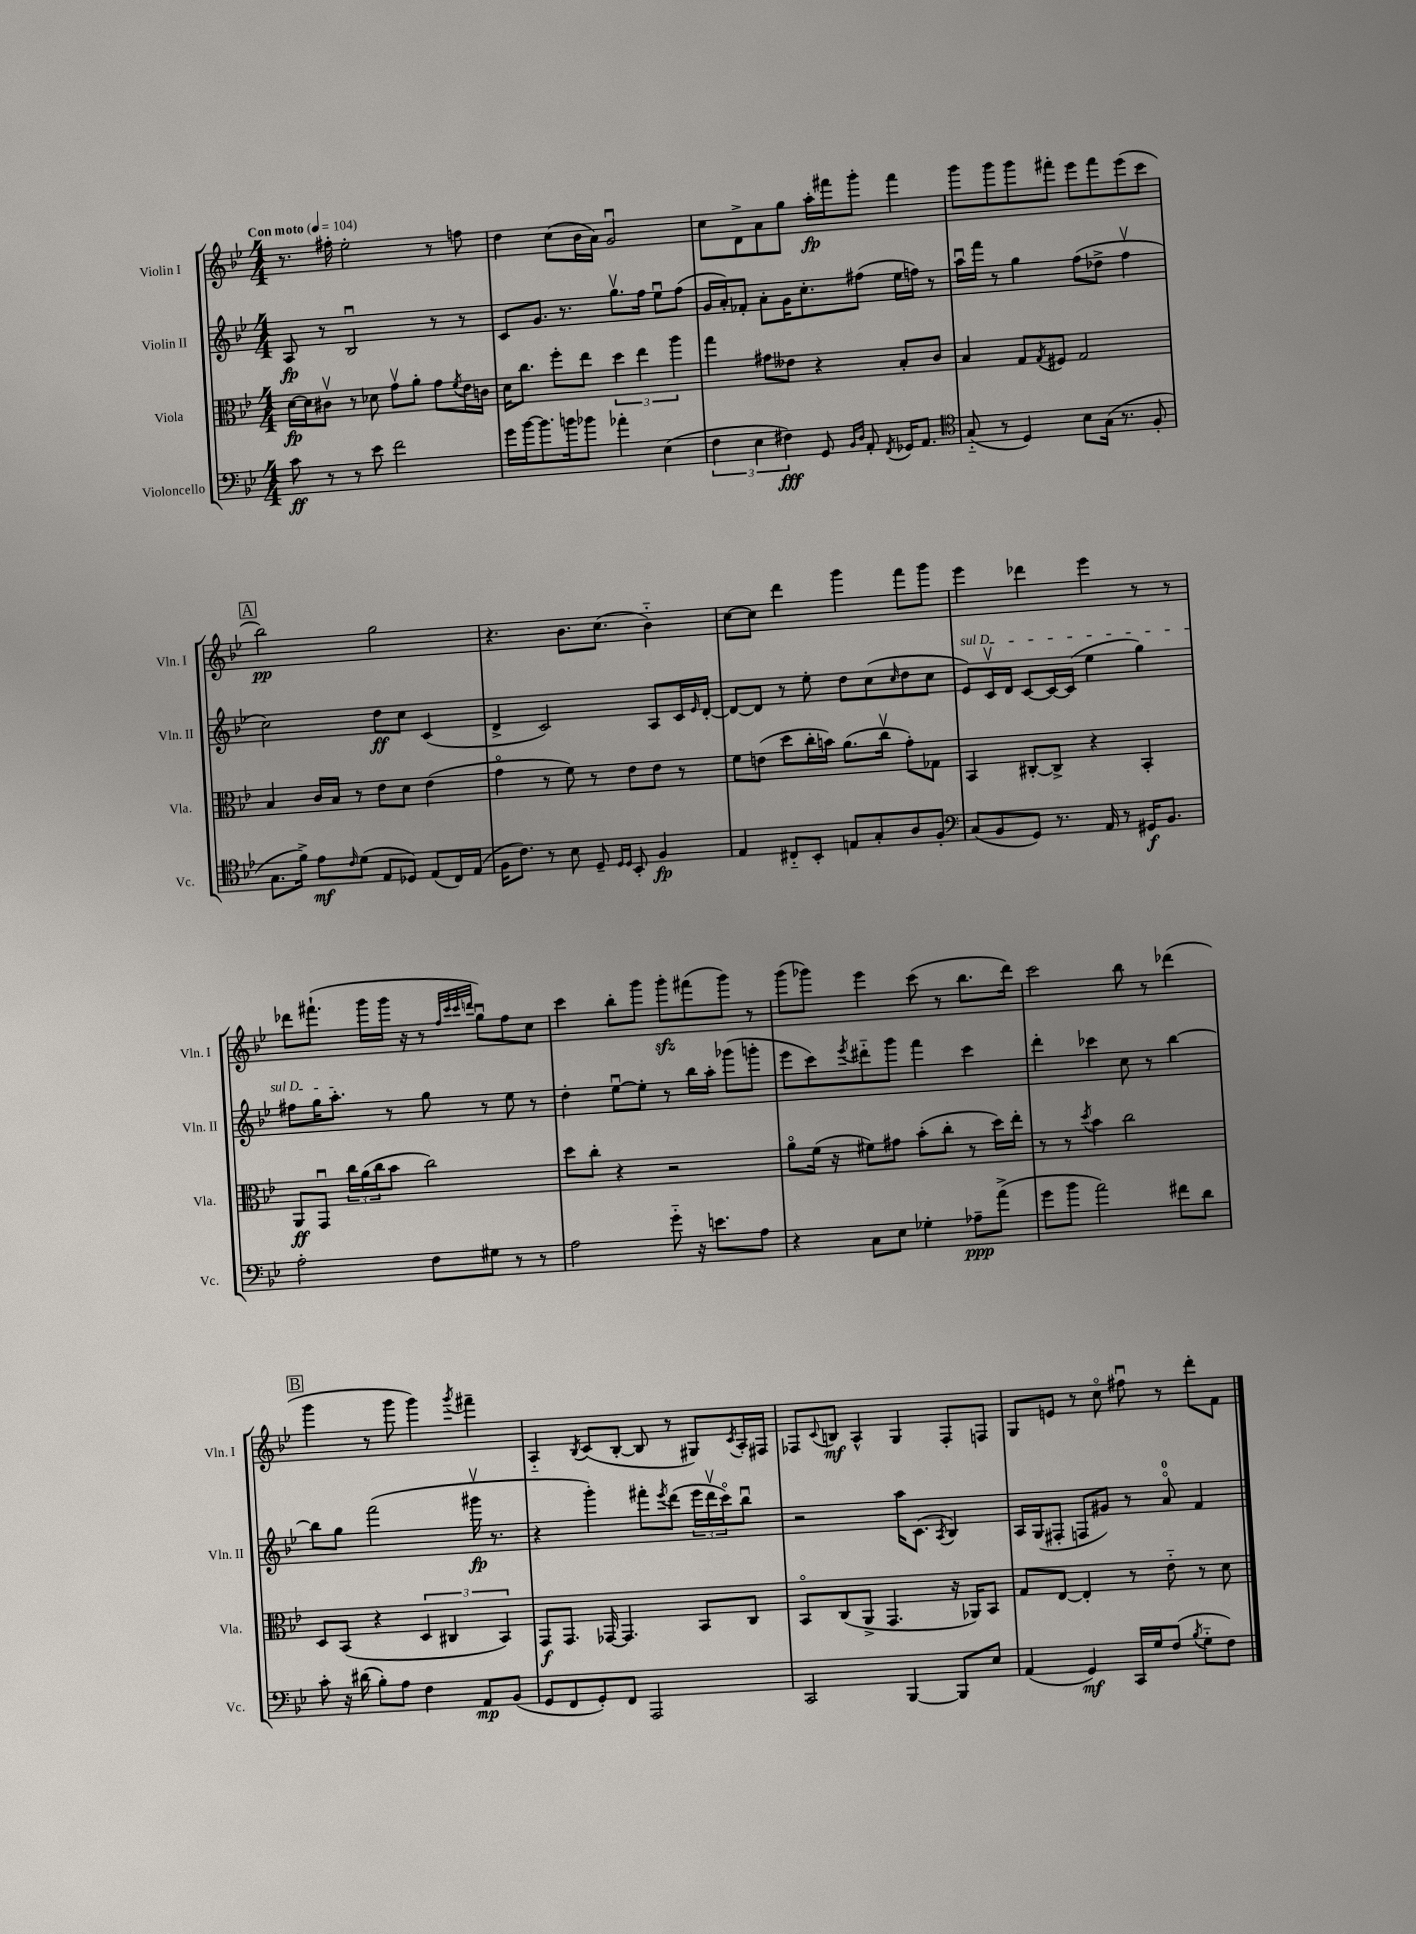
<<
\new StaffGroup <<
\new Staff = "s0" \with { instrumentName = "Violin I" shortInstrumentName = "Vln. I" } {
    \clef treble \key bes \major \numericTimeSignature \time 4/4 \tempo "Con moto" 4 = 104
    r8. fis''16-. ees''2-. r8 f''8 |
    d''4 c''8( bes'16 a'16) g'2\downbow |
    c''8 d'8-> a'8 g''8 a''16-.\fp fis'''16 g'''8-. fis'''4 |
    g'''8 g'''8 g'''8 fis'''8-. ees'''8 fis'''8 ees'''8( c'''8 |
    \mark \markup { \box "A" } bes''2\pp) g''2 |
    r4. bes'8. c''8.( bes'4-_) |
    c''8~ c''8 d'''4 g'''4 f'''8 g'''8 |
    ees'''4 des'''4 ees'''4 r8 r8 |
    des'''8 fis'''8.-!( g'''16 g'''16 r16 r8 \grace { f''32 c'''32 c'''32 d'''32 } g''8\downbow) f''8 c''8 |
    c'''4 bes''8-. g'''8 g'''8-.\sfz fis'''8( g'''8) r8 |
    g'''8( ges'''8) ees'''4 c'''8( r8 bes''8. d'''16) |
    c'''2 bes''8 r8 des'''4( |
    \mark \markup { \box "B" } g'''4 r8 g'''8 g'''4) \acciaccatura { g'''8 } fis'''4-- |
    a4-_ \acciaccatura { bes8 } c'8( bes8~-. bes8 r8 gis8) \acciaccatura { c'8 } a16-. fis16 |
    fes8 \appoggiatura { c'8 } b8\mf a4-^ g4 fes8-. f8 |
    g8 e'8 r8 c''8\flageolet fis''8\downbow r8 d'''8-. f'8 \bar "|." |
}
\new Staff = "s1" \with { instrumentName = "Violin II" shortInstrumentName = "Vln. II" } {
    \clef treble \key bes \major \numericTimeSignature \time 4/4
    a8\fp r8 bes2\downbow r8 r8 |
    c'8 g'8. r8. g''8.\upbow f''16 ees''8\downbow f''8( |
    g'16 a'16-.) fes'8-. a'8-. g'16 c''8.-. fis''8( ees''16 f''16) r8 |
    a''16\downbow f'''16 r8 g''4 f''8( des''8-> f''4\upbow |
    \mark \markup { \box "A" } c''2) d''8\ff c''8 c'4( |
    d'4-> c'2) a8 c'16 \grace { ees'16 } d'16~-. |
    d'8~ d'8 r8 ees''8-. d''8 c''8( \grace { c''16 } d''8 c''8 |
    \once \override TextSpanner.bound-details.left.text = \markup { \italic "sul D" } ees'8\startTextSpan) c'16\upbow d'16 c'8~ c'16~ c'16( ees''4 g''4) |
    fis''8 g''16 a''8.-.\stopTextSpan r8 g''8 r8 ees''8 r8 |
    d''4-. ees''8~\downbow ees''8-. r8 bes''16 a''16-. ges'''8( g'''8-. |
    ees'''8 c'''8) \acciaccatura { ees'''8 } dis'''8-_ g'''8 f'''4 c'''4 |
    d'''4-. ces'''4 c''8 r8 bes''4~ |
    \mark \markup { \box "B" } bes''8 g''8 f'''2( gis'''16\upbow\fp r8. |
    r4 g'''4-.) fis'''8-. \acciaccatura { ees'''8 } d'''8( \tuplet 3/2 { ees'''16 d'''16\upbow c'''16\flageolet) } bes''8\downbow |
    r2 a''16 c'8.( \acciaccatura { a8 } bes4) |
    a16 g16( fis8-. f8 gis'8) r8 a'8-0\flageolet f'4 \bar "|." |
}
\new Staff = "s2" \with { instrumentName = "Viola" shortInstrumentName = "Vla." } {
    \clef alto \key bes \major \numericTimeSignature \time 4/4
    d'16~\fp d'16 cis'8\upbow r8 des'8 g'8\upbow a'8-. g'8 \acciaccatura { f'8 } ees'16 c'16 |
    d'16 c''8. f''8-. ees''8 \tuplet 3/2 { d''4 ees''4 a''4 } |
    g''4 gis'8 eeses'8 r4 bes8-. c'8 |
    bes4 g8 \acciaccatura { g8 } fis8 g2 |
    \mark \markup { \box "A" } bes4 c'16 bes16 r8 ees'8 d'8 ees'4( |
    g'4\flageolet r8 f'8) r8 ees'8 ees'8 r8 |
    f'8 e'8( d''8 c''16-. b'16) a'8.( c''16\upbow g'8-.) ges8 |
    bes,4 cis8~-. cis8-> r4 bes,4-. |
    a,8\ff g,8\downbow \tuplet 3/2 { c''16 a'16( c''16 } bes'8 c''2) |
    d''8 c''8-. r4 r2 |
    a'8\flageolet f'16( r16 fis'8) gis'8 bes'8-.( c''8-. r8 d''16) ees''16-. |
    r8 r8 \acciaccatura { d''8 } bes'4 c''2 |
    \mark \markup { \box "B" } d8 bes,8( r4 \tuplet 3/2 { d4 cis4 bes,4) } |
    g,8\f g,8. ges,16~ ges,4. bes,8 c8 |
    bes,8\flageolet c8( a,8-> g,4. r16 aes,16) bes,8 |
    g8 ees8~ ees4-. r8 ees'8-_ r8 d'8 \bar "|." |
}
\new Staff = "s3" \with { instrumentName = "Violoncello" shortInstrumentName = "Vc." } {
    \clef bass \key bes \major \numericTimeSignature \time 4/4
    c'8\ff r8 r8 ees'8 f'2 |
    g'16 bes'16~ bes'8. b'16 bes'8 aes'4-. ees4( |
    \tuplet 3/2 { f4 ees4 fis4\fff) } g,8 \grace { bes,16 d16 } a,8-. \acciaccatura { f,8 } ges,16 a,8. |
    \clef tenor g8-_( r8 d4) bes8 g16( r8. f8-. |
    \mark \markup { \box "A" } g8. f'16->) ees'8\mf \grace { c'16 } d'8( ees8 des8) ees8( c16) ees16( |
    f16 c'8.) r8 bes8 d8-- \grace { d16 d16 } bes,8-. f4\fp |
    ees4 cis8-_ bes,8-. e8 g8-. a8 f8-. |
    \clef bass c8( bes,8 g,8) r8. a,16 r8 gis,16\f bes,8. |
    a2-. f8 gis8 r8 r8 |
    a2 g'8-_ r16 e'8. a8 |
    r4 c8 ees8 ges4-. aes8--\ppp a'8->( |
    g'8 bes'8 a'2) fis'8 d'8 |
    \mark \markup { \box "B" } c'8-. r16 dis'16( bes8-.) a8 f4 a,8\mp bes,8( |
    g,8 f,8 g,8-.) f,8 a,,2 |
    c,2 bes,,4~ bes,,8 ees8 |
    a,4( g,4\mf) c,16 g16 f8( \acciaccatura { bes8 } g8-_ f8) \bar "|." |
}
>>
>>
\layout { \context { \Score \remove "Bar_number_engraver" } }
